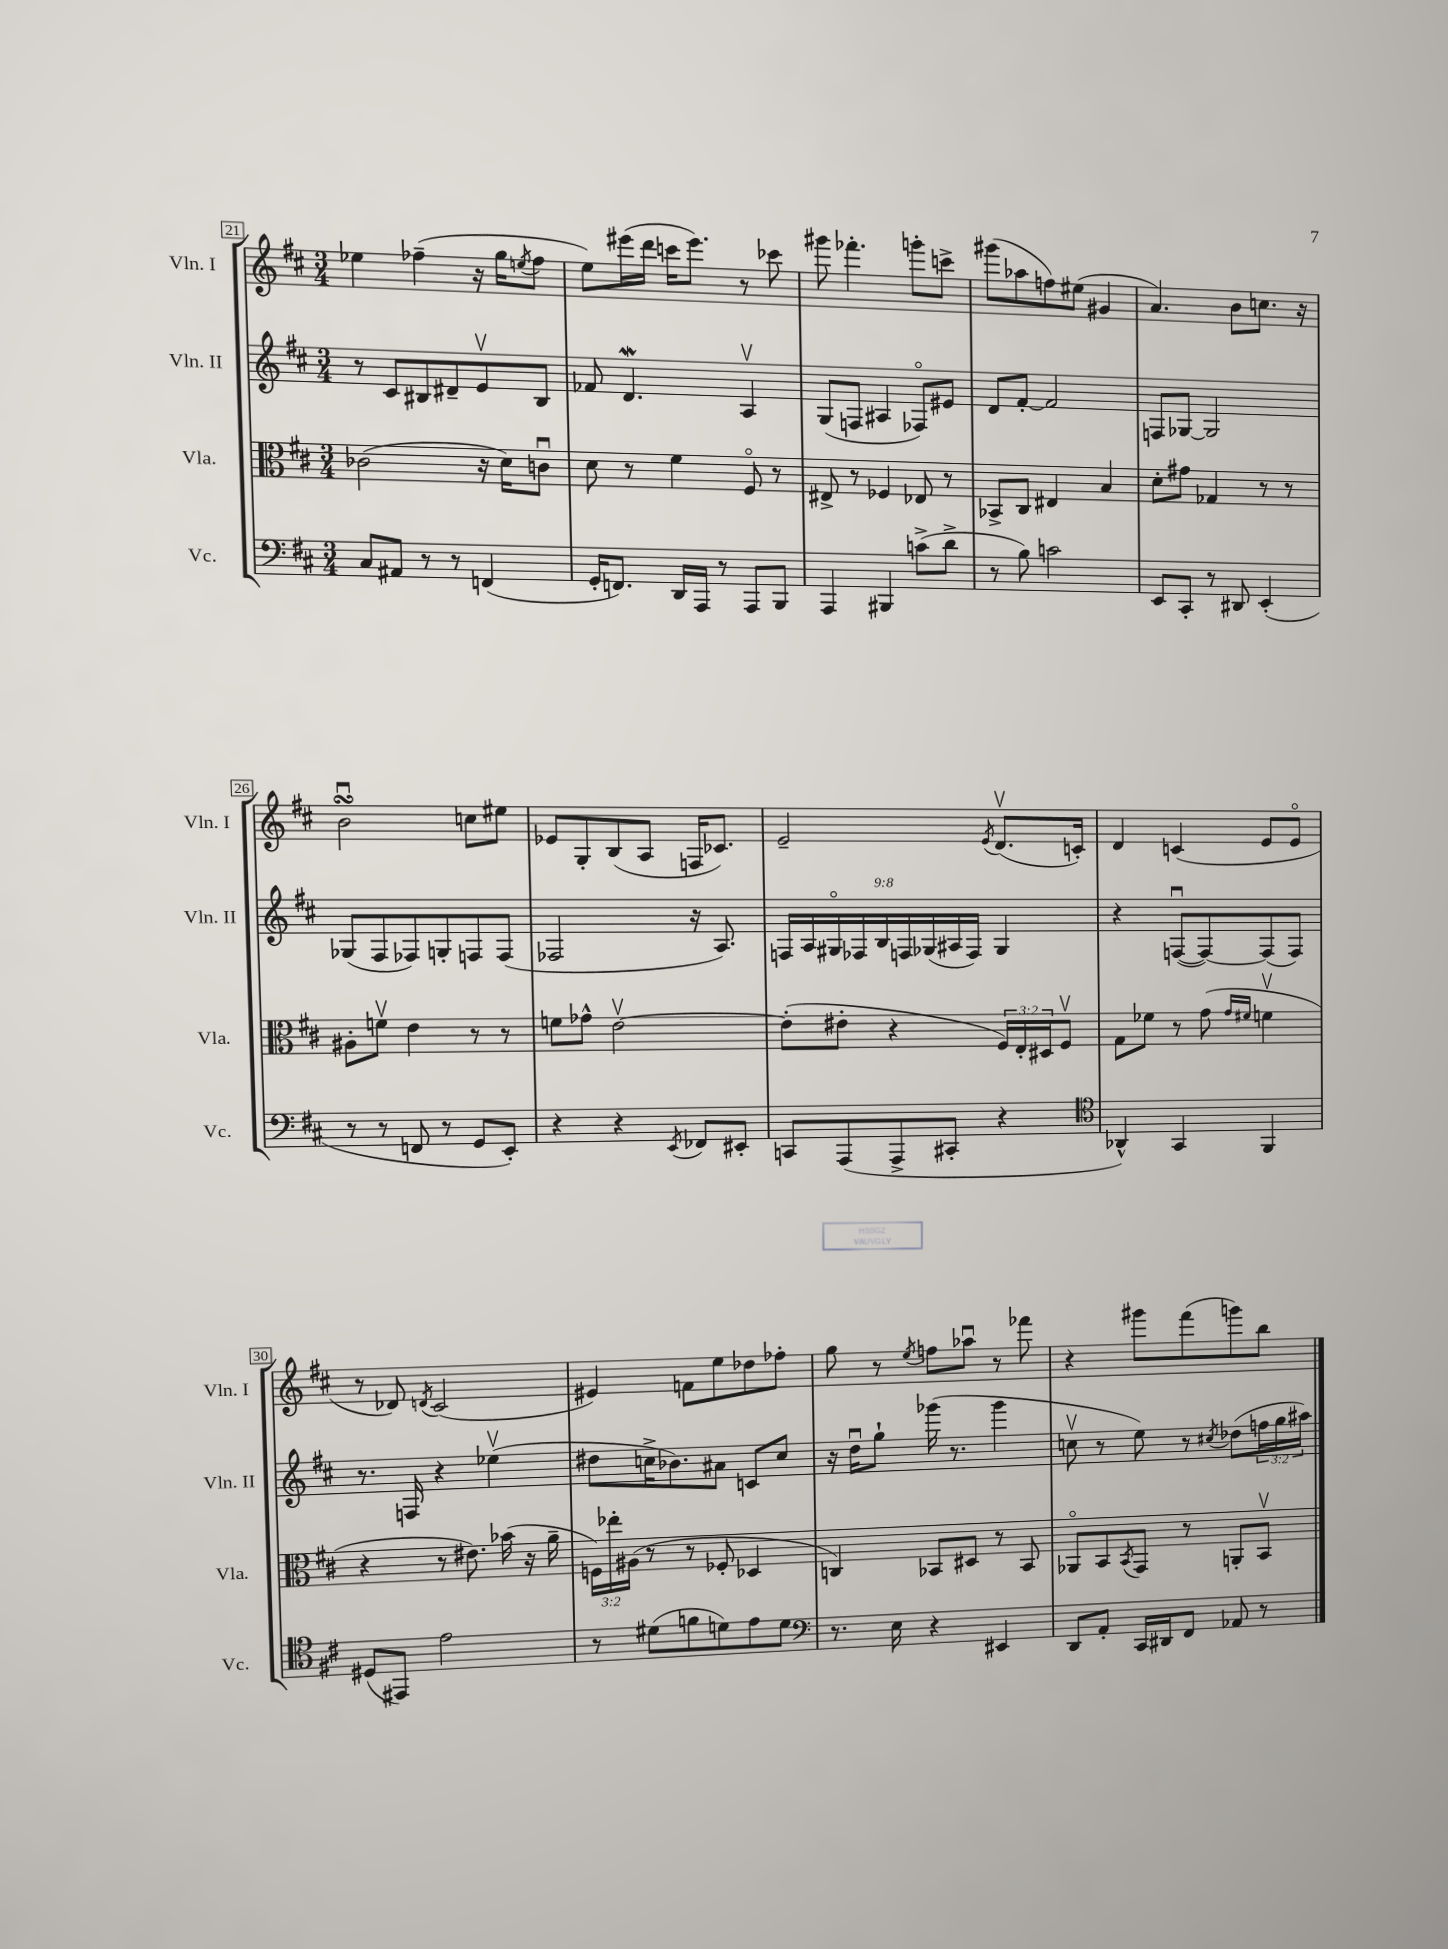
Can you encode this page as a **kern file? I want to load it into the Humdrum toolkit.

**kern	**kern	**kern	**kern
*staff4	*staff3	*staff2	*staff1
*clefF4	*clefC3	*clefG2	*clefG2
*k[f#c#]	*k[f#c#]	*k[f#c#]	*k[f#c#]
*M3/4	*M3/4	*M3/4	*M3/4
8C#	(2c-	8r	4ee-
8AA#	.	8c#	.
8r	.	8B#	(4ff-~
8r	.	8d#~	.
(4FF	16r	8ev	16r
.	16d)	.	16gg
.	.	.	8qee
.	8cu	8B#	8ff-
=	=	=	=
16GG'	8d	8f-	8ee)
8.FF)	.	.	.
.	8r	4.d	(16eee#
.	.	.	16ddd
16DD	4f#	.	16ccc
16AAA	.	.	8.eee#)
8r	.	.	.
8AAA	8F#o	4Av	8r
8BBB	8r	.	8ccc-
=	=	=	=
4AAA	8E#^	(8G	8ggg#
.	8r	8F	4.fff-'
4BBB#	4F-	4A#	.
(8c^	8E-	8F-o)	8ggg'
8d^	8r	8e#	8ccc^
=	=	=	=
8r	8BB-^	8d	(8ggg#
8B)	8C#	[8f#'	8aa-
2c	4E#	2f#]	8ff)
.	.	.	(8ee#
.	4B	.	4g#
=	=	=	=
8EE	8d'	8F	4.a)
8CC#'	8g#	[8G-	.
8r	4G-	2G-]	.
8DD#	.	.	8b
(4EE'	8r	.	8.cc
.	8r	.	.
.	.	.	16r
=	=	=	=
8r	8A#'	(8G-	2bu
8r	8fv	8F#	.
8FF	4e	8F-)	.
8r	.	8G'	.
8GG	8r	8F	8cc
8EE')	8r	(8F	8ee#
=	=	=	=
4r	8f	2F-	8e-
.	8g-^^	.	8G'
4r	[2ev	.	(8B
.	.	.	8A
8qEE	.	.	.
8FF-	.	16r	16F
.	.	8.A)	8.c-)
8EE#'	.	.	.
=	=	=	=
8CC	(8e']	18F	2e~
.	.	18A	.
.	.	18G#o	.
(8AAA	8e#'	.	.
.	.	18F-	.
.	.	18B	.
8AAA^	4r	.	.
.	.	18F	.
.	.	(18G-	.
8CC#'	.	.	.
.	.	18A#	.
.	.	18F)	.
.	.	.	8qe
4r	24F#)	4G-	(8.dv
.	24E'	.	.
.	24D#	.	.
.	8F#v	.	.
.	.	.	16c')
=	=	=	=
*clefC4	*	*	*
4AA-^^)	8G	4r	4d
.	8f-	.	.
4GG	8r	([8Fu	(4c
.	(8g	8F_)	.
.	16qqg	.	.
.	16qqf#	.	.
4FF#	4fv	(8F]	8e
.	.	8F)	8eo
=	=	=	=
(8D#	4r	8.r	8r
8EE#)	.	.	8d-)
.	.	16F	.
.	.	.	8qd
2e	8r	4r	(2c#
.	8.e#)	.	.
.	.	(4ee-v	.
.	(16b-	.	.
.	16r	.	.
.	16a~	.	.
=	=	=	=
8r	24F)	8dd#	4e#)
.	24ee-'	.	.
.	(24A#	.	.
(8d#	8r	16cc^	.
.	.	8.b-)	.
8f	8r	.	8f
8d)	8F-'	8a#	8ee
8e	4D-	8c	8dd-
8d	.	8cc	8ff-'
=	=	=	=
*clefF4	*	*	*
8.r	4C)	16r	8gg
.	.	16ddu	.
.	.	8gg`	8r
16E	.	.	.
.	.	.	8qee
4r	8BB-	(16ggg-	8ff
.	.	8.r	.
.	8D#	.	8aa-u
4EE#	8r	4ggg-	8r
.	8BB-	.	8fff-
=	=	=	=
8DD	8AA-o	8ccv	4r
8AA'	8BB	8r	.
.	8qBB	.	.
16CC#	8GG	8ee)	8ggg#
16DD#	.	.	.
8FF#	8r	8r	(8fff#
.	.	8qcc#	.
8AA-	8AA'	(8dd-	8ggg)
8r	8BBv	24ff	8bb
.	.	24gg	.
.	.	24aa#)	.
==	==	==	==
*-	*-	*-	*-
